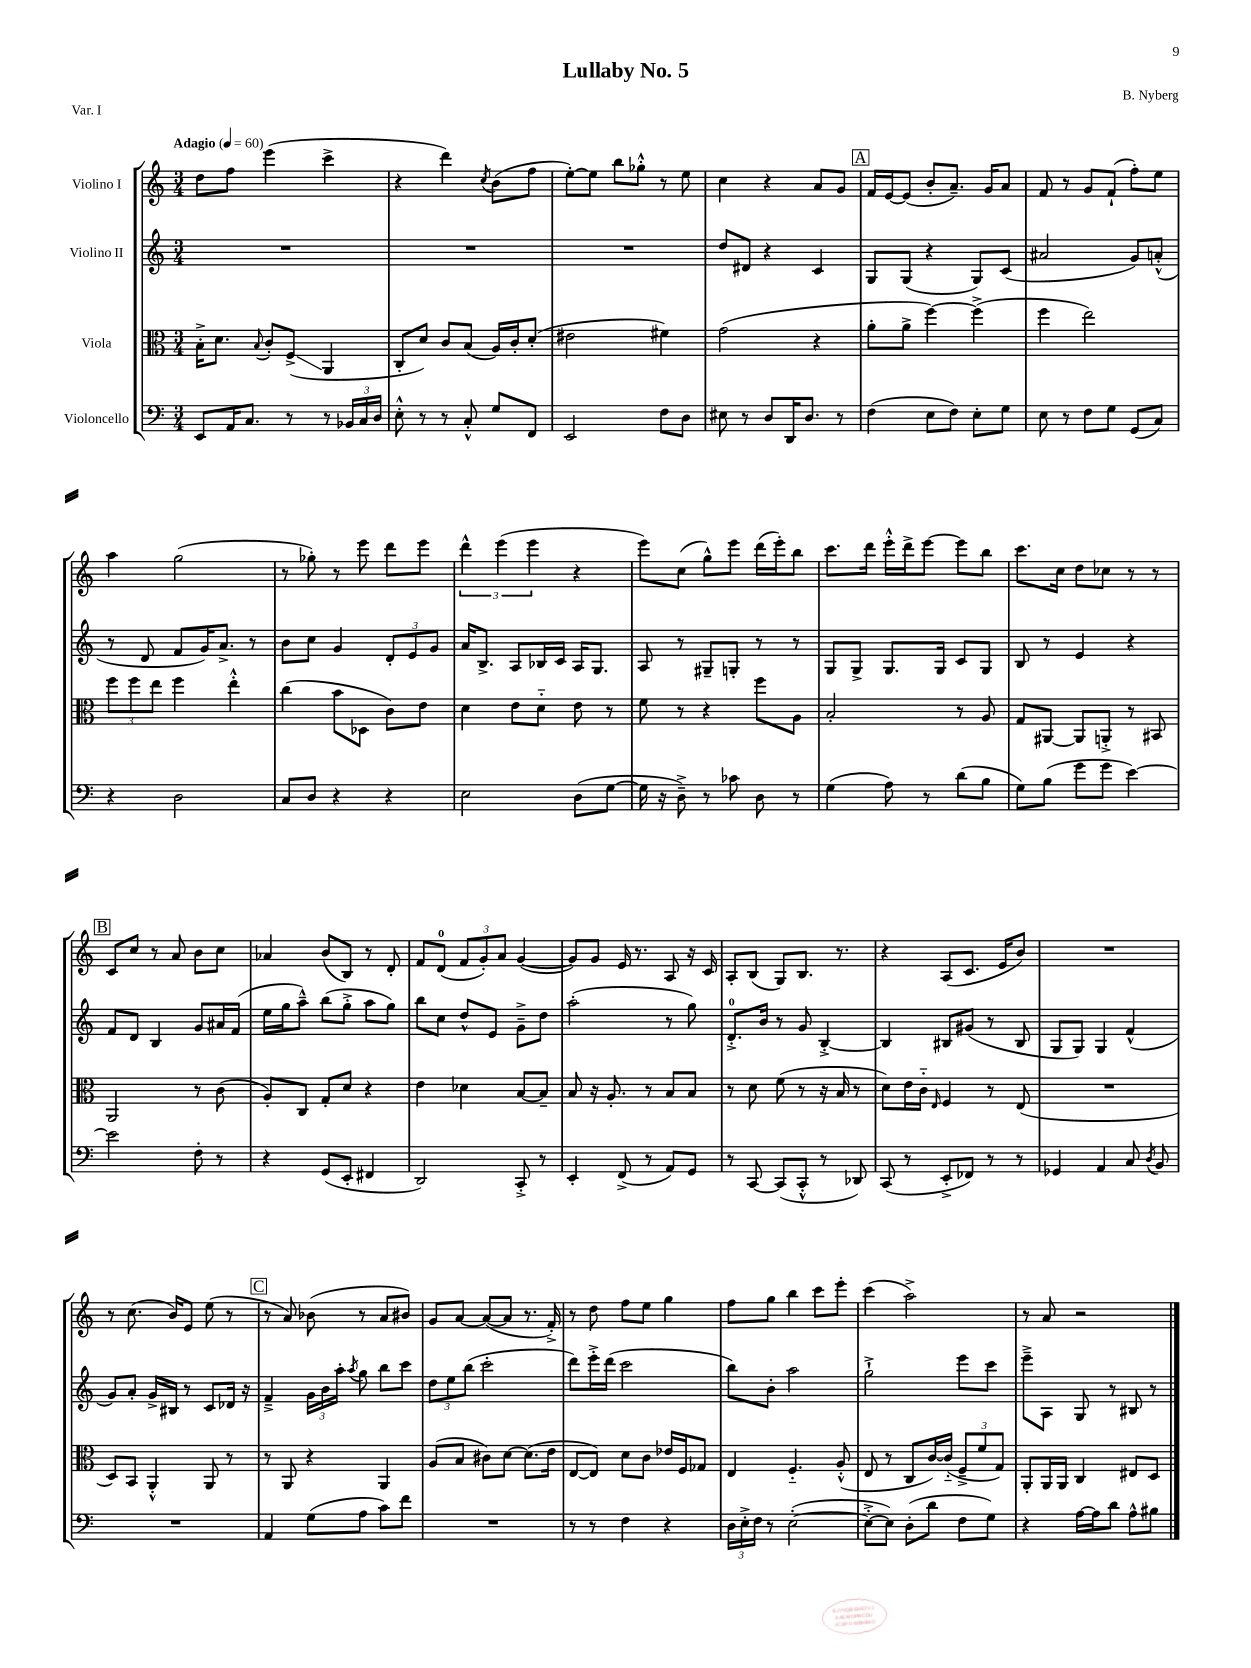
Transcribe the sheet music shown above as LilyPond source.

\header { title = "Lullaby No. 5" composer = "B. Nyberg" piece = "Var. I" }
<<
\new StaffGroup <<
\new Staff = "s0" \with { instrumentName = "Violino I" } {
    \clef treble \key c \major \numericTimeSignature \time 3/4 \tempo "Adagio" 4 = 60
    \autoBeamOff d''8[ f''8] e'''4( c'''4-> |
    r4 d'''4) \acciaccatura { c''8 } b'8[( f''8] |
    e''8[~-.) e''8] b''8[ ges''8]-.-^ r8 e''8 |
    c''4 r4 a'8[ g'8] |
    \mark \markup { \box "A" } f'16[ e'16~ e'8]( b'8[-. a'8.]--) g'16[ a'8] |
    f'8 r8 g'8[ f'8]-!( f''8[-.) e''8] |
    a''4 g''2( |
    r8 ges''8-.) r8 e'''8 d'''8[ e'''8] |
    \tuplet 3/2 { d'''4-^ e'''4( e'''4 } r4 |
    e'''8[) c''8]( g''8[-^) e'''8] d'''16[( e'''16-.) b''8] |
    c'''8.[ d'''16] e'''16[-.-^ d'''16-> e'''8]~ e'''8[ b''8] |
    c'''8.[ c''16] d''8[ ces''8] r8 r8 |
    \mark \markup { \box "B" } c'8[ c''8] r8 a'8 b'8[ c''8] |
    aes'4 b'8[( b8]) r8 d'8-. |
    f'8[ d'8]-0( \tuplet 3/2 { f'8[ g'8-.) a'8] } g'4~( |
    g'8[) g'8] e'16 r8. a8 r16 c'16 |
    a8[-. b8]( g8[) b8.] r8. |
    r4 a8[( c'8.] e'16[ b'8]) |
    R2. |
    r8 c''8.( b'16[) e'8] e''8( r8 |
    \mark \markup { \box "C" } r8 a'8) bes'8( r8 a'8[ bis'8]) |
    g'8[ a'8]~ a'8[~( a'8] r8. f'16-.->) |
    r8 d''8 f''8[ e''8] g''4 |
    f''8[ g''8] b''4 c'''8[ e'''8]-. |
    c'''4( a''2->) |
    r8 a'8 r2 \bar "|." |
}
\new Staff = "s1" \with { instrumentName = "Violino II" } {
    \clef treble \key c \major \numericTimeSignature \time 3/4
    \autoBeamOff R2. |
    R2. |
    R2. |
    d''8[ dis'8] r4 c'4 |
    \mark \markup { \box "A" } g8[ g8]( r4 g8[) c'8]( |
    ais'2 g'8[) a'8]-.-^( |
    r8 d'8 f'8[ g'16) a'8.]-> r8 |
    b'8[ c''8] g'4 \tuplet 3/2 { d'8[-. e'8 g'8] } |
    a'16[ b8.]-> a8[ bes16 c'16] a16[ g8.] |
    a8 r8 gis8[-- g8]-. r8 r8 |
    g8[ g8]-> g8.[ g16] c'8[ g8] |
    b8 r8 e'4 r4 |
    \mark \markup { \box "B" } f'8[ d'8] b4 g'8[ ais'16 f'16]( |
    e''16[ g''16 a''8]---^) b''8[( g''8]-.-> a''8[ g''8]) |
    b''8[ c''8] d''8[-^ e'8] g'8[---> d''8] |
    a''2-.( r8 g''8) |
    d'8.[-0-.-> b'16] r8 g'8 b4~-.-> |
    b4 bis8[ gis'8]( r8 bis8 |
    g8[ g8]) g4 f'4-^( |
    g'8[) a'8]-. g'16[-> bis16] r8 c'8[ des'16] r16 |
    \mark \markup { \box "C" } f'4---> \tuplet 3/2 { g'16[ b'16 a''16]-. } \acciaccatura { a''8 } g''8 b''8[ c'''8] |
    \tuplet 3/2 { d''8[ e''8 b''8]( } c'''2-. |
    d'''8[) e'''16-.-> d'''16]( c'''2 |
    b''8[) b'8]-. a''2 |
    g''2-!-> e'''8[ c'''8] |
    e'''8[---> a8] g8 r8 bis8 r8 \bar "|." |
}
\new Staff = "s2" \with { instrumentName = "Viola" } {
    \clef alto \key c \major \numericTimeSignature \time 3/4
    \autoBeamOff b16[-.-> d'8.] \appoggiatura { b8 } c'8[-. f8]->\glissando( a,4 |
    c8[-. d'8]) c'8[ b8]( a16[) c'16-. d'8]-.( |
    eis'2 fis'4) |
    g'2( r4 |
    \mark \markup { \box "A" } a'8[-. a'8]-> f''4~) f''4->( |
    f''4 e''2) |
    \tuplet 3/2 { f''8[ f''8 e''8] } f''4 e''4-.-^ |
    c''4( b'8[ des8] c'8[) e'8] |
    d'4 e'8[ d'8]-_ e'8 r8 |
    f'8 r8 r4 f''8[ a8] |
    b2-. r8 a8 |
    g8[ ais,8]~ ais,8[ a,8]-.-> r8 bis,8 |
    \mark \markup { \box "B" } a,2 r8 c'8( |
    a8[-.) c8] g8[-. d'8] r4 |
    e'4 des'4 b8[~ b8]-- |
    b8 r16 a8.-. r8 b8[ b8] |
    r8 d'8 f'8( r8 r16 b16 r8 |
    d'8[) e'16 c'16]-_ \grace { e16 } f4 r8 e8( |
    R2. |
    d8[) b,8] a,4-.-^ a,8 r8 |
    \mark \markup { \box "C" } r8 a,8 r4 a,4 |
    a8[( b8] cis'8[) d'8]~ d'8.[( e'16] |
    e8[~ e8]) d'8[ c'8] ees'16[ f16 ges8] |
    e4 f4.-_ a8-.-^( |
    e8 r8 c8[ c'16~) c'16]-_( \tuplet 3/2 { f8[---> f'8 g8]) } |
    a,8[-. a,16 a,16] c4 eis8[ d8] \bar "|." |
}
\new Staff = "s3" \with { instrumentName = "Violoncello" } {
    \clef bass \key c \major \numericTimeSignature \time 3/4
    \autoBeamOff e,8[ a,16 c8.] r8 r8 \tuplet 3/2 { bes,16[ c16 d16] } |
    e8-.-^ r8 r8 c8-.-^ g8[ f,8] |
    e,2 f8[ d8] |
    eis8 r8 d8[ d,16 d8.] r8 |
    \mark \markup { \box "A" } f4( e8[ f8]) e8[-. g8] |
    e8 r8 f8[ g8] g,8[( c8]) |
    r4 d2 |
    c8[ d8] r4 r4 |
    e2 d8[( g8]~ |
    g16 r16 d8--->) r8 ces'8 d8 r8 |
    g4( a8) r8 d'8[( b8] |
    g8[) b8]( g'8[ g'8] e'4~) |
    \mark \markup { \box "B" } e'2 f8-. r8 |
    r4 g,8[( e,8]-. fis,4 |
    d,2) c,8-.-> r8 |
    e,4-. f,8->( r8 a,8[) g,8] |
    r8 c,8~ c,8[( c,8]-.-^ r8 des,8) |
    c,8( r8 e,8[-.-> fes,8]) r8 r8 |
    ges,4 a,4 c8 \acciaccatura { d8 } b,8 |
    R2. |
    \mark \markup { \box "C" } a,4 g8[( a8] c'8[) f'8] |
    R2. |
    r8 r8 f4 r4 |
    \tuplet 3/2 { d16[ e16-.-> f16] } r8 e2~-.( |
    e8[~-.-> e8]) d8[-.( d'8] f8[ g8]) |
    r4 a16[~ a16 d'8] a8[-^ bis8] \bar "|." |
}
>>
>>
\layout { \context { \Score \remove "Bar_number_engraver" } }
